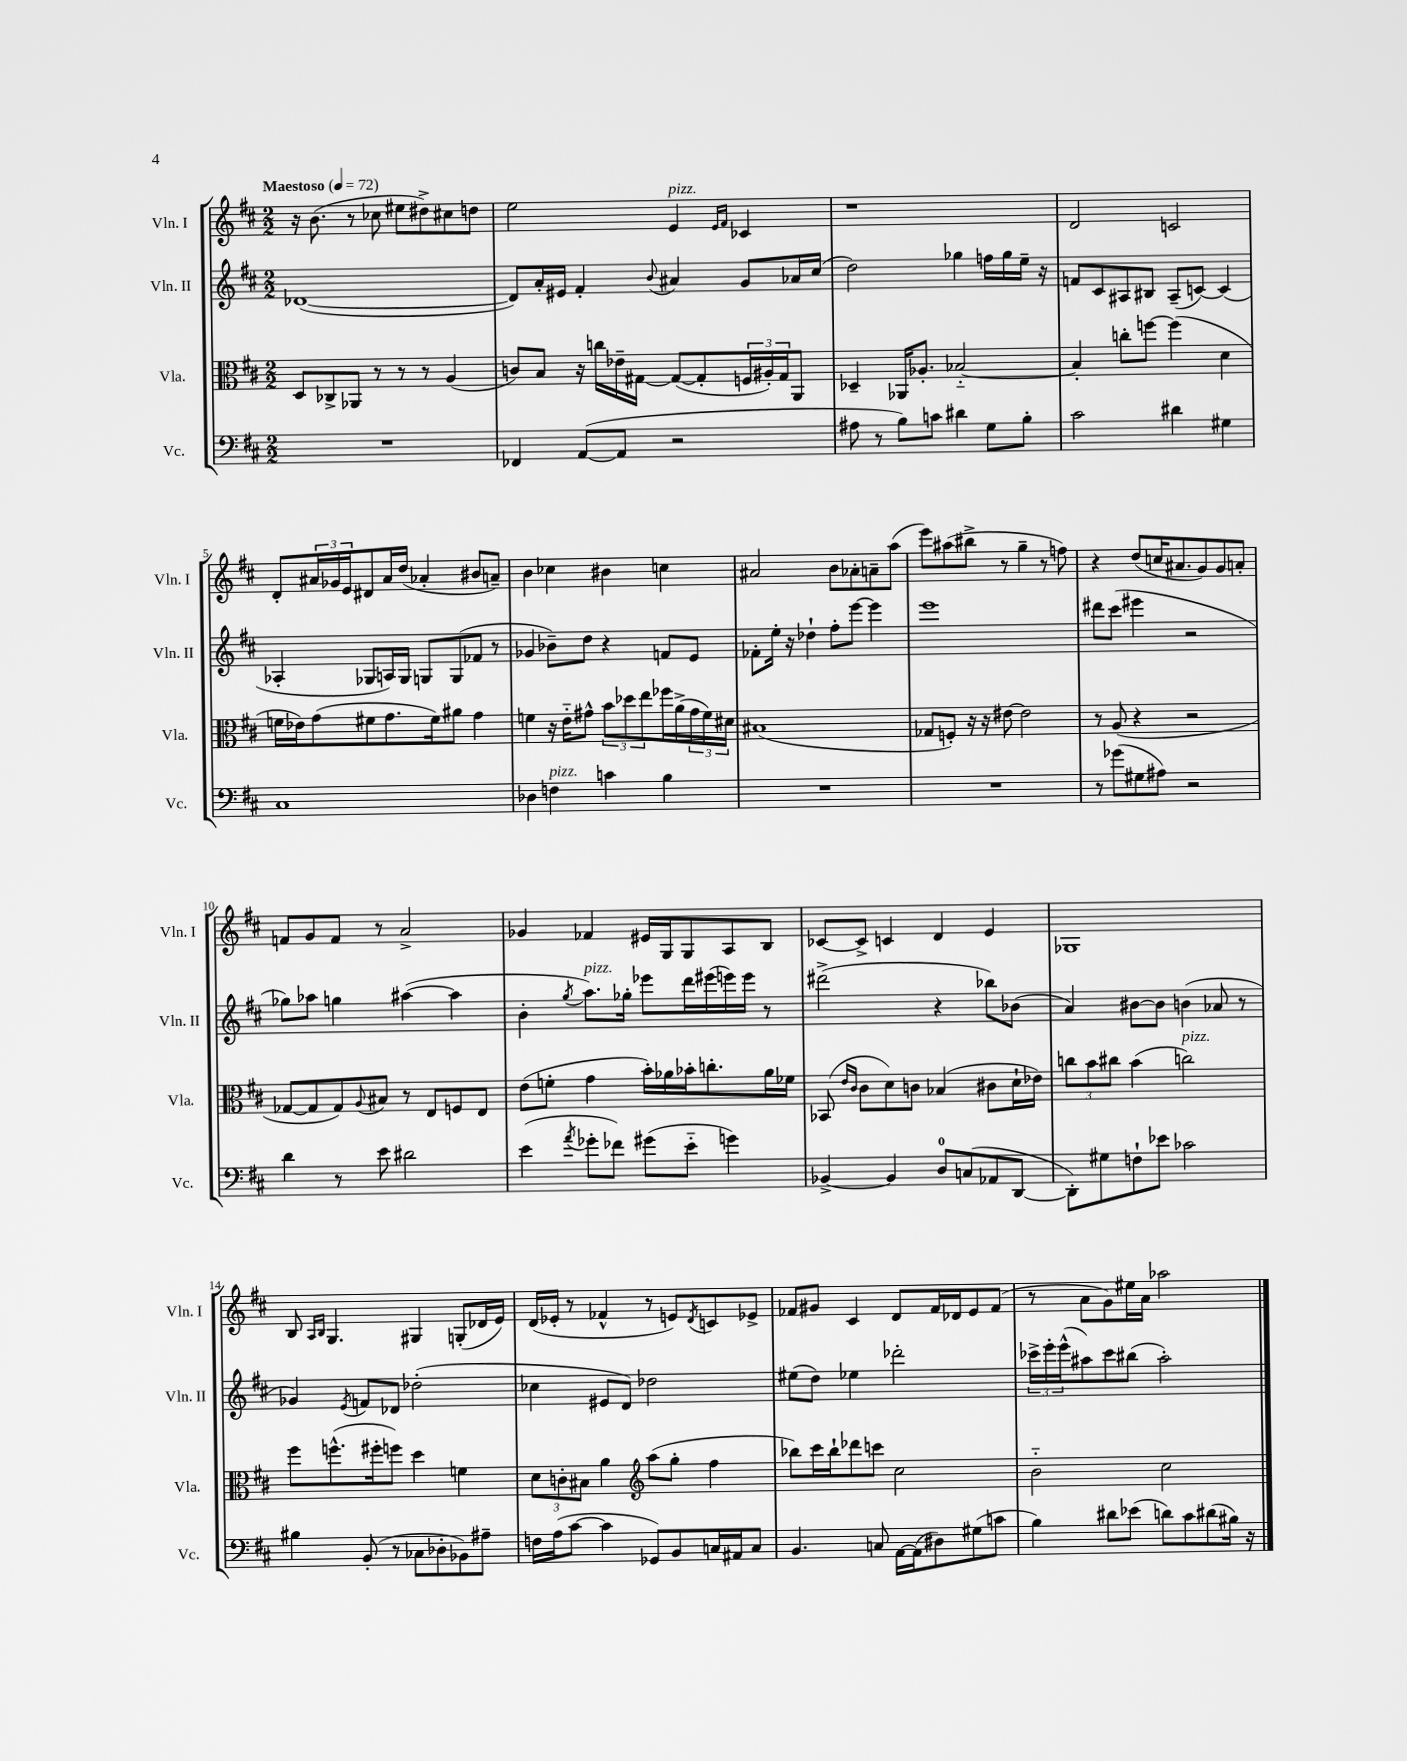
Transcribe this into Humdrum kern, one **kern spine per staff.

**kern	**kern	**kern	**kern
*staff4	*staff3	*staff2	*staff1
*clefF4	*clefC3	*clefG2	*clefG2
*k[f#c#]	*k[f#c#]	*k[f#c#]	*k[f#c#]
*M2/2	*M2/2	*M2/2	*M2/2
*MM72	*MM72	*MM72	*MM72
1r	8D/L	([1d-	16r
.	.	.	(8.b\
.	8C-^/	.	.
.	8AA-/J	.	8r
.	8r	.	8cc-\
.	8r	.	8ee#\L
.	8r	.	8dd#^\)
.	(4A/	.	8cc#\
.	.	.	8dd\J
=	=	=	=
4FF-/	8c/L)	8d-/]L)	2ee\
.	8B/J	16a'/L	.
.	.	16e#/JJ	.
([8AA/L	16r	4f#'/	.
.	16cc\LL	.	.
8AA/]J	16e-~\	.	.
.	[16G#\JJ	.	.
.	.	8qqb/	.
2r	(8G#/_L	4a#/	4e/
.	8G#'/]	.	.
.	.	.	16qqe/LL
.	.	.	16qqf#/JJ
.	24F/L	8g/L	4c-/
.	24A#'/)	.	.
.	24G#/J	.	.
.	8AA/J	16a-/L	.
.	.	(16cc#/JJ	.
=	=	=	=
8A#\	4D-~/	2dd\)	1r
8r	.	.	.
8B\L)	16AA-/LK	.	.
.	8.A-'/J	.	.
8c\J	.	.	.
4d#\	[2B-'~/	4gg-\	.
8G\L	.	16ff\LL	.
.	.	16gg-\	.
8B'\J	.	16ee~\JJ	.
.	.	16r	.
=	=	=	=
2c#\	4B-'/]	8f/L	2d/
.	.	8c#/	.
.	8cc'\L	8A#/	.
.	[8ff\J	8B#/J	.
4d#\	(4ff\]	(8A#~/L	2c/
.	.	[8c/J)	.
4G#\	4d\	(4c/]	.
=	=	=	=
1C#	16f\LL	4A-'/	8d'/L
.	16e-\J)	.	.
.	(8g\	.	24a#/L
.	.	.	24g-/
.	.	.	24e/J
.	8f#\	8G-/L	8d#/
.	8.g\	16A/L)	16a#/L
.	.	16G-/JJ	(16dd/JJ
.	.	8G/L	4a-'/
.	16f#\k)	.	.
.	8a#\J	(8G/	.
.	4g\	8f-/J	8b#/L
.	.	8r	8a~/J)
=	=	=	=
4D-\	4f\	4g-/	4b\
4F\	16r	8b-~\L)	4cc-\
.	16e'~\LK	.	.
.	8g#^^\J	8dd\J	.
4c\	12b\L	4r	4b#\
.	12dd-\	.	.
.	12ee\	.	.
4B\	16ff-\L	8f/L	4cc\
.	(16a^\	.	.
.	24g#\	8e/J	.
.	24f\)	.	.
.	24d#\JJ	.	.
=	=	=	=
1r	(1B#	8f-'\L	2a#/
.	.	16ee'\Jk	.
.	.	16r	.
.	.	4dd-`\	.
.	.	8ff#'\L	8b\L
.	.	[8eee\J	8a-'\
.	.	4eee\]	8a~\
.	.	.	(8aa\J
=	=	=	=
1r	8G-/L	1eee	8eee\L)
.	8F'/J)	.	(8aa#\
.	16r	.	8bb#^\J
.	16r	.	.
.	[8e#\	.	8r
.	2e#\]	.	4gg~\
.	.	.	8r
.	.	.	8ff\)
=	=	=	=
8r	8r	8ddd#\L	4r
(8g-\L	(8A/	(8ccc#\J	.
8G#\	4r	4eee#\	(8dd/L
8A#\J)	.	.	16cc/K
.	.	.	8.a#/
2r	2r	2r	.
.	.	.	8g/)
.	.	.	8g/
.	.	.	8a'/J
=	=	=	=
4d\	[8G-/L	8gg-\L)	8f/L
.	8G-/]	8aa-\J	8g/
8r	8G-/)	4gg\	8f/J
.	8qqA/	.	.
8e\	8B#/J	.	8r
2d#\	8r	([4aa#\	2a^/
.	8E/L	.	.
.	8F/	4aa#\]	.
.	8E/J	.	.
=	=	=	=
(4e\	(8e\L	4b'\	4g-/
.	8f'\J	.	.
8qa/	.	8qgg/	.
8g-'\L	4g\	8.aa\L)	4f-/
8f-\J)	.	.	.
.	.	16gg-'\Jk	.
(8g#\L	16b'\LL)	8eee-\L	16e#/LL
.	16a-\	.	16G/J
8e'~\J	16b-'\J	16ddd\L	8G/
.	8.cc'\	(16eee#\	.
4g\)	.	16eee\)	8A/
.	.	16eee\JJ	.
.	16a-\L	8r	8B/J
.	16f-\JJ	.	.
=	=	=	=
[4BB-^/	(8BB-/	(2ddd#^\	[8c-/L
.	16qqe/LL	.	.
.	16qqc#/JJ	.	.
.	8c#\L	.	8c-^/]J
4BB-/]	8d\)	.	4c/
.	8c\J	.	.
8D/L	(4B-/	4r	4d/
(8C/	.	.	.
8AA-/	8c#\L	8bb-\L)	4e/
[8DD/J	16d`\L	(8b-\J	.
.	16e-\JJ)	.	.
=	=	=	=
8DD'\]L)	12cc\L	4a/)	1G-
.	12b\	.	.
8G#\	.	.	.
.	12cc#\J	.	.
8F`\	(4b\	[8b#\L	.
8e-\J	.	8b#\]J	.
2c-\	2cc\)	(4b\	.
.	.	8a-/	.
.	.	8r	.
=	=	=	=
4B#\	8ff#\L	4g-/)	8B/
.	.	.	16qqA/LL
.	.	.	16qqB/JJ
.	(8.ff^^\	.	4.G/
.	.	8qe/	.
(8BB'/	.	8f/L	.
.	16ff#'\k	.	.
8r	8ff\J)	8d-/J	.
8C-\L	4dd\	(2dd-'\	4G#/
8D-'\	.	.	.
8BB-\)	4f\	.	(8G'/L
8A#~\J	.	.	16d-/L
.	.	.	16e/JJ)
=	=	=	=
16F\LL	12d\L	4cc-\	(16d/LL
(16A\J	.	.	16e-'/JJ
.	12c'\	.	.
[8c#\J	.	.	8r
.	12B#\J	.	.
4c#\]	4a\	8e#/L	4f-^^/
.	.	8d/J)	.
*	*clefG2	*	*
8GG-/L)	(8aa\L	2dd-\	8r
8BB/	8gg'\J	.	8e/L)
.	.	.	8qd/
16C/L	4ff#\	.	8c/
16AA#/J	.	.	.
8C/J	.	.	8e-^/J
=	=	=	=
4.BB/	8bb-\L)	(8ee#\L	8f-/L
.	16ccc#\L	8dd\J)	8g#/J
.	16bb-`\J	.	.
.	8ddd-\	4ee-\	4c#/
8C/	8ccc\J	.	.
[16AA\LL	2cc#\	2ddd-'\	8d/L
(16AA\]J	.	.	.
8D#\)	.	.	16f-/L
.	.	.	16d-/J
(8G#\	.	.	8e/
8c\J	.	.	(8f-/J
=	=	=	=
4B\)	2b'~\	24ccc-^\LL	8r
.	.	24eee'\	.
.	.	(24eee^^\J	.
.	.	8aa#\)	8a\L
8d#\L	.	8ccc-\	8g\)
(8e-\J	.	(8bb#\J	16ee#\L
.	.	.	16a\JJ
8d\L)	2cc#\	2aa#'\)	2aa-\
8c#\	.	.	.
(8d#\	.	.	.
16B#\Jk)	.	.	.
16r	.	.	.
==	==	==	==
*-	*-	*-	*-
